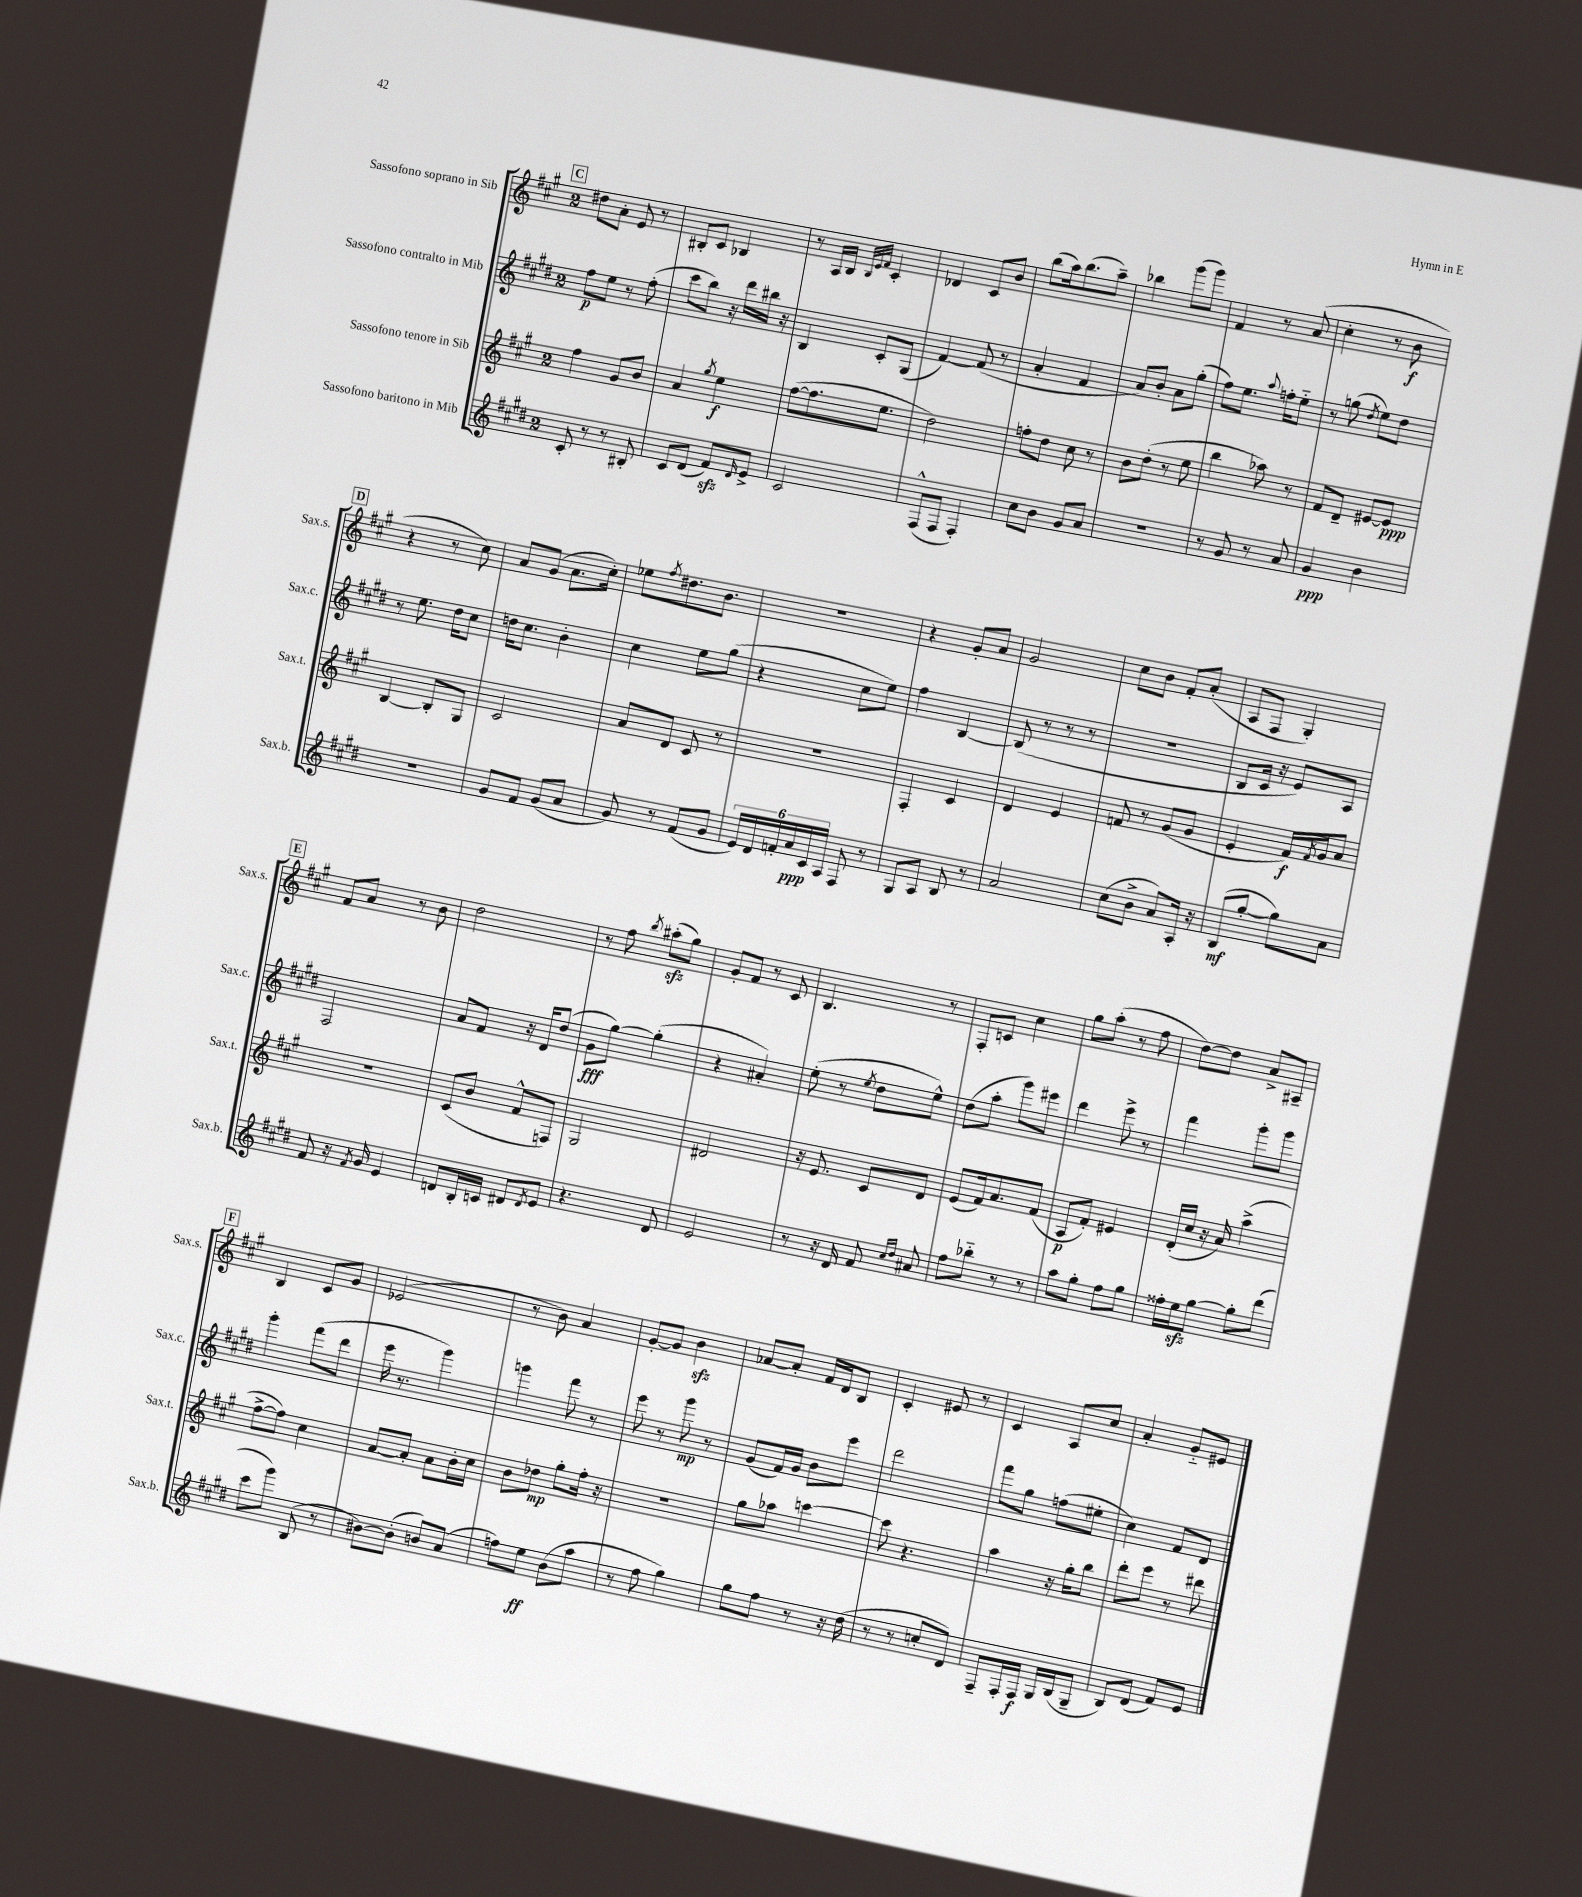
<<
\new StaffGroup <<
\new Staff = "s0" \with { instrumentName = "Sassofono soprano in Sib" shortInstrumentName = "Sax.s." } {
    \clef treble \key a \major \once \override Staff.TimeSignature.style = #'single-digit \time 2/4
    \mark \markup { \box "C" } dis''8 a'8-. e'8 r8 |
    bis8-. cis'8 bes4 |
    r8 a16 b16 \grace { b32 e'32 fis'32 } cis'4-. |
    des'4 cis'8 b'8 |
    b''8( a''16) b''8.( a''8--) |
    bes''4 gis'''8( gis'''8) |
    fis'4 r8 a'8( |
    cis''4-. r8 b'8\f |
    \mark \markup { \box "D" } r4 r8 cis''8) |
    a'8 gis'8( a'8. cis''16-.) |
    ees''8 \acciaccatura { fis''8 } dis''8. b'8. |
    R2 |
    r4 gis'8-. a'8 |
    gis'2 |
    cis''8 b'8 fis'8-. a'8-.( |
    a8 fis8 gis4-.) |
    \mark \markup { \box "E" } fis'8 a'8 r8 b'8 |
    d''2 |
    r8 fis''8 \acciaccatura { b''8 } ais''8-.\sfz( gis''8) |
    gis'8-. fis'8 r8 cis'8 |
    b4. r8 |
    fis8-. c'8 cis''4 |
    gis''8 a''8-.( r8 fis''8 |
    d''8~) d''8 a'8-> ais8-- |
    \mark \markup { \box "F" } b4 cis'8 gis'8 |
    ees'2( |
    r8 b'8) a'4 |
    gis'8~-. gis'8 b'4\sfz |
    aes'8~ aes'8-. fis'16 d'16 b8 |
    cis'4-. eis'8 r8 |
    cis'4 a8 cis''8 |
    a'4-. gis'8-_ eis'8 \bar "|." |
}
\new Staff = "s1" \with { instrumentName = "Sassofono contralto in Mib" shortInstrumentName = "Sax.c." } {
    \clef treble \key e \major \once \override Staff.TimeSignature.style = #'single-digit \time 2/4
    \mark \markup { \box "C" } fis''8\p e''8 r8 fis''8-.( |
    cis'''8 b''8) r16 dis'''16 bis''16 r16 |
    b4 cis'8-. gis8( |
    fis'4~) fis'8( r8 |
    a'4-. fis'4 |
    a'8) b'8-. a'8 gis''8-.( |
    fis''8) e''8. \appoggiatura { a''8 } f''16-. e''8-_ |
    r8 g''8( \acciaccatura { dis''8 } e''8) dis''8 |
    \mark \markup { \box "D" } r8 e''8. dis''16 cis''8 |
    d''16 cis''8. b'4-. |
    cis''4 e''8 gis''8( |
    r4 cis''8 e''8) |
    fis''4 b4~ |
    b8( r8 r8 r8 |
    R2 |
    b8 cis'16 r16 e'8) a8 |
    \mark \markup { \box "E" } fis2 |
    a'8 fis'8 r16 dis'16 dis''8( |
    gis'8\fff gis''8~) gis''4-.( |
    r4 ais'4-.) |
    e''8-.( r8 \acciaccatura { e''8 } dis''8 e''8-^) |
    dis''8( a''8-. gis'''8) eis'''8 |
    dis'''4 e'''8-> r8 |
    fis'''4 gis'''8-. gis'''8 |
    \mark \markup { \box "F" } gis'''4-. fis'''8( dis'''8 |
    e'''16 r8. gis'''4) |
    g'''4 fis'''8 r8 |
    e'''8 r8 gis'''8\mp r8 |
    gis'8( fis'16) gis'16 b'8 e'''8 |
    dis'''2 |
    fis'''8 gis''8 f''8( eis''8-. |
    cis''4) fis'8 dis'8 \bar "|." |
}
\new Staff = "s2" \with { instrumentName = "Sassofono tenore in Sib" shortInstrumentName = "Sax.t." } {
    \clef treble \key a \major \once \override Staff.TimeSignature.style = #'single-digit \time 2/4
    \mark \markup { \box "C" } fis''4 gis'8 b'8 |
    a'4 \acciaccatura { gis''8 } e''4\f |
    fis''8~( fis''8. e''8. |
    d''2) |
    f''8-. d''8 cis''8 r8 |
    b'8 d''8-.( r8 e''8 |
    b''4 aes''8) r8 |
    fis'8 d'8-- eis'8~ eis'8\ppp |
    \mark \markup { \box "D" } b4~ b8-. gis8 |
    cis'2 |
    a'8 d'8 cis'8 r8 |
    r2 |
    fis4-. cis'4 |
    d'4 e'4 |
    f'8 r8 gis'8( gis'8 |
    e'4-. fis'16\f) \acciaccatura { fis'8 } gis'16 a'8 |
    \mark \markup { \box "E" } r2 |
    cis'8( b'8 fis'8-^ f8) |
    gis2 |
    dis'2 |
    r16 e'8. cis'8 d'8 |
    e'8( fis'16) a'8. fis'8( |
    a8\p fis'8-.) eis'4 |
    d'16-.( cis''16 r16 a'16) a''4->( |
    \mark \markup { \box "F" } fis''8~-> fis''8) cis''4 |
    a'8~ a'8-. a'8 b'16-. cis''16 |
    b'8 des''8\mp gis''8-. fis''16-. r16 |
    R2 |
    gis''8 aes''8 c'''4~ |
    c'''8 r4. |
    a''4 r16 gis''16-. b''8 |
    d'''8-. e'''8 r8 dis'''8 \bar "|." |
}
\new Staff = "s3" \with { instrumentName = "Sassofono baritono in Mib" shortInstrumentName = "Sax.b." } {
    \clef treble \key e \major \once \override Staff.TimeSignature.style = #'single-digit \time 2/4
    \mark \markup { \box "C" } cis'8-. r8 r8 bis8-. |
    cis'8 dis'8( fis'8\sfz) \grace { dis'16 } e'8-> |
    cis'2 |
    fis8-^( fis8 fis4-.) |
    cis''8 b'8 gis'8 a'8 |
    R2 |
    r8 gis'8 r8 a'8 |
    gis'4\ppp b'4 |
    \mark \markup { \box "D" } R2 |
    gis'8 fis'8 gis'8( a'8 |
    gis'8) r8 fis'8( gis'8 |
    \tuplet 6/4 { e'16) dis'16 f'16-. a'16\ppp cis'16 a16 } fis8 r8 |
    gis8 a8 b8 r8 |
    a'2 |
    cis''8( b'8-> a'8) a16-. r16 |
    b8\mf( gis''8~-. gis''8) a'8 |
    \mark \markup { \box "E" } fis'8 r16 \acciaccatura { fis'8 } gis'16 e'4 |
    d'8 b16-. c'16 dis'8 \acciaccatura { dis'8 } e'8 |
    r4. dis'8 |
    e'2 |
    r8 r16 dis'16 fis'8 \grace { cis''16 dis''16 } ais'8 |
    fis''8 bes''8-_ r8 r8 |
    a''8 gis''8-. fis''8 gis''8 |
    fisis''16-. e''16\sfz gis''8~ gis''8-. dis'''8( |
    \mark \markup { \box "F" } cis'''8 gis'''8) b8( r8 |
    bis'8~) bis'8-.( b'8) a'8( |
    f''8) e''8\ff b'8( a''8 |
    r8 fis''8 gis''4) |
    gis''8 fis''8 r8 r16 dis''16( |
    r8 r8 c''8-. dis'8) |
    fis8-- fis16-. fis16\f gis16 b16( gis8-- |
    b8) dis'8( fis'8) e'8 \bar "|." |
}
>>
>>
